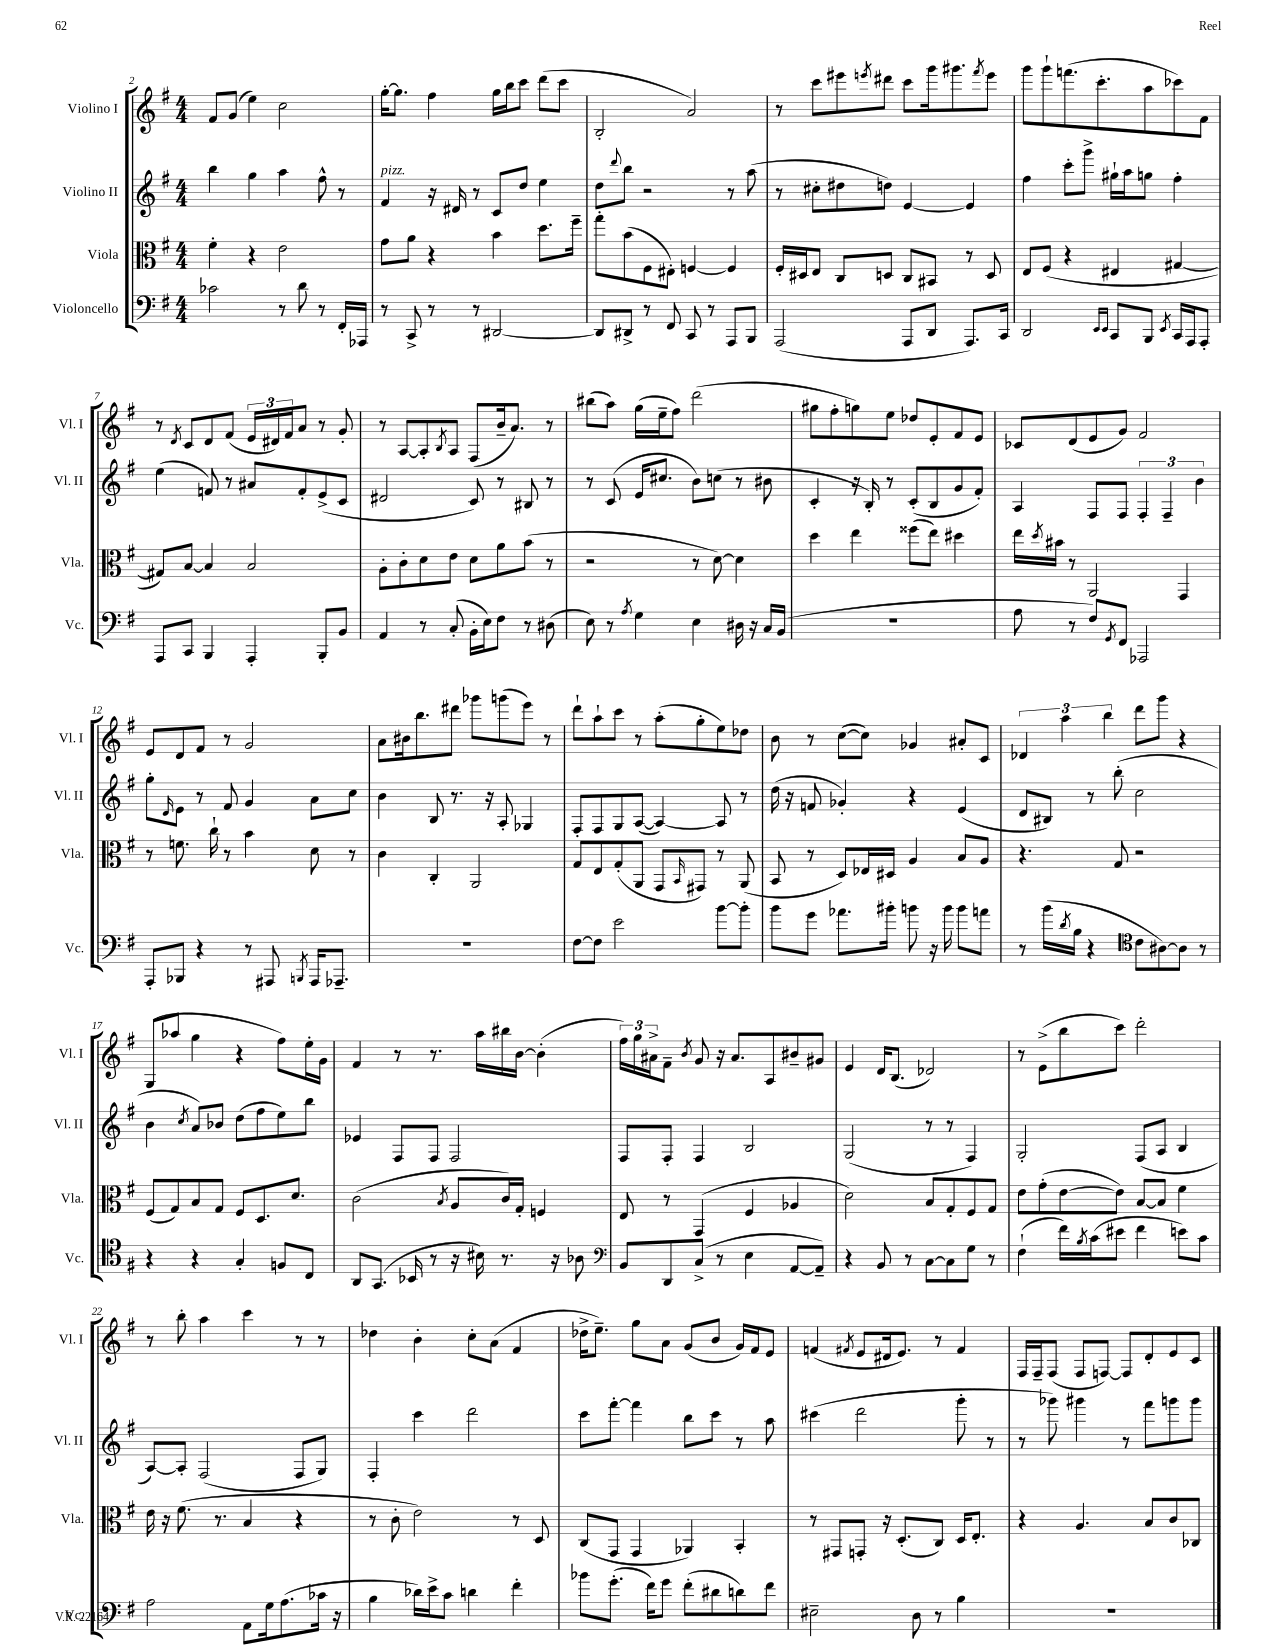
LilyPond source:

<<
\new StaffGroup <<
\new Staff = "s0" \with { instrumentName = "Violino I" shortInstrumentName = "Vl. I" } {
    \clef treble \key g \major \numericTimeSignature \time 4/4
    fis'8 g'8( e''4) c''2 |
    g''16~-. g''8. fis''4 g''16 b''16 c'''8 d'''8( c'''8 |
    b2-. a'2) |
    r8 c'''8 eis'''8 \acciaccatura { e'''8 } dis'''8 c'''8 g'''16 gis'''8. \acciaccatura { fis'''8 } e'''8 |
    g'''8 g'''8-! f'''8.( c'''8.-. a''8 ces'''8) fis'8 |
    r8 \acciaccatura { d'8 } c'8 d'8 fis'8( \tuplet 3/2 { e'16 dis'16) fis'16 } a'8 r8 g'8-. |
    r8 a8~ a8-. \acciaccatura { b8 } a8 fis8( b'16-- a'8.) r8 |
    bis''8( a''8) g''16( e''16-- fis''8) d'''2( |
    gis''8 fis''8-. g''8) e''8 des''8 e'8-. fis'8 e'8 |
    ces'8 d'8( e'8 g'8) fis'2 |
    e'8 d'8 fis'8 r8 g'2 |
    a'8 bis'16 b''8. dis'''8 ges'''8 g'''8( e'''8) r8 |
    d'''8-! a''8-! c'''8 r8 a''8-.( g''8-. e''8) des''8 |
    b'8 r8 c''8~( c''8) ges'4 ais'8-. c'8 |
    \tuplet 3/2 { des'4 a''4 b''4 } d'''8 g'''8 r4 |
    g8( aes''8 g''4 r4 fis''8) e''16-. g'16 |
    fis'4 r8 r8. a''16 bis''16 b'16~ b'4-.( |
    \tuplet 3/2 { fis''16) g''16 ais'16-> } fis'8-- \acciaccatura { b'8 } g'8 r16 ais'8. a8 bis'8-- gis'8 |
    e'4 d'16 b8.( des'2) |
    r8 e'8->( b''8 c'''8) d'''2-. |
    r8 b''8-. a''4 c'''4 r8 r8 |
    des''4 b'4-. c''8-. a'8( fis'4 |
    des''16-> e''8.--) g''8 a'8 g'8( b'8 g'16) fis'16 e'8 |
    f'4( \acciaccatura { fis'8 } e'8 dis'16 e'8.) r8 fis'4 |
    fis16 fis16-- fis8( fis8 f8~) f8 d'8-. e'8 c'8 \bar "|." |
}
\new Staff = "s1" \with { instrumentName = "Violino II" shortInstrumentName = "Vl. II" } {
    \clef treble \key g \major \numericTimeSignature \time 4/4
    b''4 g''4 a''4 fis''8-^ r8 |
    fis'4^\markup { \italic "pizz." } r16 dis'16 r8 c'8 d''8 e''4 |
    d''8 \appoggiatura { d'''8 } b''8 r2 r8 a''8( |
    r8 cis''8-. dis''8 d''8) e'4~ e'4 |
    fis''4 c'''8-. g'''8-> gis''16-! a''16 g''8 fis''4-. |
    e''4( f'8) r8 ais'8 f'8-. e'8->( c'8 |
    dis'2 c'8) r8 bis8 r8 |
    r8 c'8( e'16 cis''8. b'8) c''8( r8 bis'8 |
    c'4-. r16 b16-.) r8 c'8-.( b8 g'8 fis'8-.) |
    a4 fis8 fis8 \tuplet 3/2 { fis4-. fis4-- b'4 } |
    g''8-. \grace { d'16 } e'8 r8 fis'8 g'4 a'8 c''8 |
    b'4 b8 r8. r16 a8-. ges4 |
    fis8-. fis8 g8 a8~( a4~) a8 r8 |
    d''16( r16 f'8 ges'4-.) r4 e'4( |
    d'8 bis8) r8 b''8-.( c''2 |
    b'4 \acciaccatura { c''8 } a'8) bes'8 d''8( fis''8 e''8) b''8 |
    ees'4 fis8 fis8 fis2 |
    fis8 fis8-. fis4 b2 |
    g2( r8 r8 fis4) |
    g2-. fis8( a8 b4 |
    a8~) a8-. fis2( fis8 g8) |
    fis4-. c'''4 d'''2 |
    c'''8 fis'''8~-. fis'''4 b''8 c'''8 r8 a''8 |
    cis'''4( d'''2 g'''8-. r8 |
    r8 ges'''8) gis'''4 r8 fis'''8 g'''8 g'''8 \bar "|." |
}
\new Staff = "s2" \with { instrumentName = "Viola" shortInstrumentName = "Vla." } {
    \clef alto \key g \major \numericTimeSignature \time 4/4
    fis'4-. r4 e'2 |
    g'8 a'8 r4 b'4 d''8. fis''16-- |
    g''8-. b'8( fis8 eis8-.) f4~ f4 |
    fis16-. dis16 e8 c8 d8 c8 bis,8 r8 d8 |
    e8 fis8( r4 eis4 gis4~ |
    gis8) b8~ b4 b2 |
    a8-. c'8-. d'8 e'8 d'8 a'8 b'8( r8 |
    r2 r8 d'8~) d'4 |
    d''4 e''4 fisis''8( e''8) dis''4 |
    e''16 \acciaccatura { d''8 } bis'16 r8 a,2 g,4 |
    r8 f'8. c''16-! r8 b'4 d'8 r8 |
    c'4 c4-. a,2 |
    g8 e8 g8-.( a,8 g,8 \grace { b,16 } gis,8) r8 a,8( |
    b,8 r8 d8) ees16 dis16 a4 b8 a8 |
    r4. g8 r2 |
    fis8( g8) b8 g8 fis8 d8. d'8. |
    c'2( \acciaccatura { b8 } a8 c'16) g16-. f4 |
    e8 r8 g,4( fis4 aes4 |
    d'2) b8 g8-. fis8 g8 |
    e'8 g'8-.( e'8~ e'8) b8~ b8 fis'4 |
    e'16 r16 fis'8.( r8. b4 r4 |
    r8 c'8-. e'2) r8 d8 |
    c8( g,8 g,4 aes,4) b,4-. |
    r8 gis,8 g,8-. r16 d8.-.( c8) d16 e8.-. |
    r4 a4. b8 c'8 ces8 \bar "|." |
}
\new Staff = "s3" \with { instrumentName = "Violoncello" shortInstrumentName = "Vc." } {
    \clef bass \key g \major \numericTimeSignature \time 4/4
    ces'2 r8 d'8 r8 fis,16-. aes,,16 |
    r8 c,8-> r8 r8 dis,2~ |
    dis,8 dis,8-> r8 fis,8 c,8 r8 a,,8 b,,8 |
    a,,2( a,,8 d,8 a,,8.) c,16 |
    d,2 \grace { e,16 e,16 } c,8 b,,8 \acciaccatura { e,8 } c,16 a,,16 a,,8-. |
    a,,8 c,8 b,,4 a,,4-. b,,8-. b,8 |
    a,4 r8 c8-.( b,16-. e16) fis8 r8 dis8( |
    e8) r8 \acciaccatura { a8 } g4 e4 dis16 r16 c16 b,16( |
    R1 |
    a8 r8 fis8) \acciaccatura { g,8 } fis,8 aes,,2 |
    a,,8-. bes,,8 r4 r8 ais,,8 \acciaccatura { b,,8 } ais,,16 aes,,8.-- |
    R1 |
    fis8~ fis8 e'2 b'8~ b'8-. |
    b'8 g'8 aes'8. bis'16-. b'8 r16 b'16 b'8 a'8 |
    r8 b'16( \acciaccatura { d'8 } b16 r4 \clef tenor c'8 ais8~) ais8 r8 |
    r4 r4 g4-. f8 c8 |
    a,8 g,8.( bes,16 r8 r16 bis16) r8. r16 aes8 |
    \clef bass b,8 d,8 c8->( r8 e4 a,8~ a,8--) |
    r4 b,8 r8 c8~ c8 g8 r8 |
    fis4-!( fis'16) \acciaccatura { b8 } c'16( eis'8 fis'4 e'8) c'8 |
    a2 a,8 g16 a8.( ces'16 r16 |
    b4 des'16) e'16-> c'8 d'4 fis'4-. |
    bes'8 g'8.-.( fis'16) g'8 fis'8-.( dis'8 d'8) fis'8 |
    eis2-- d8 r8 b4 |
    R1 \bar "|." |
}
>>
>>
\layout { \context { \Score currentBarNumber = #2 } }
